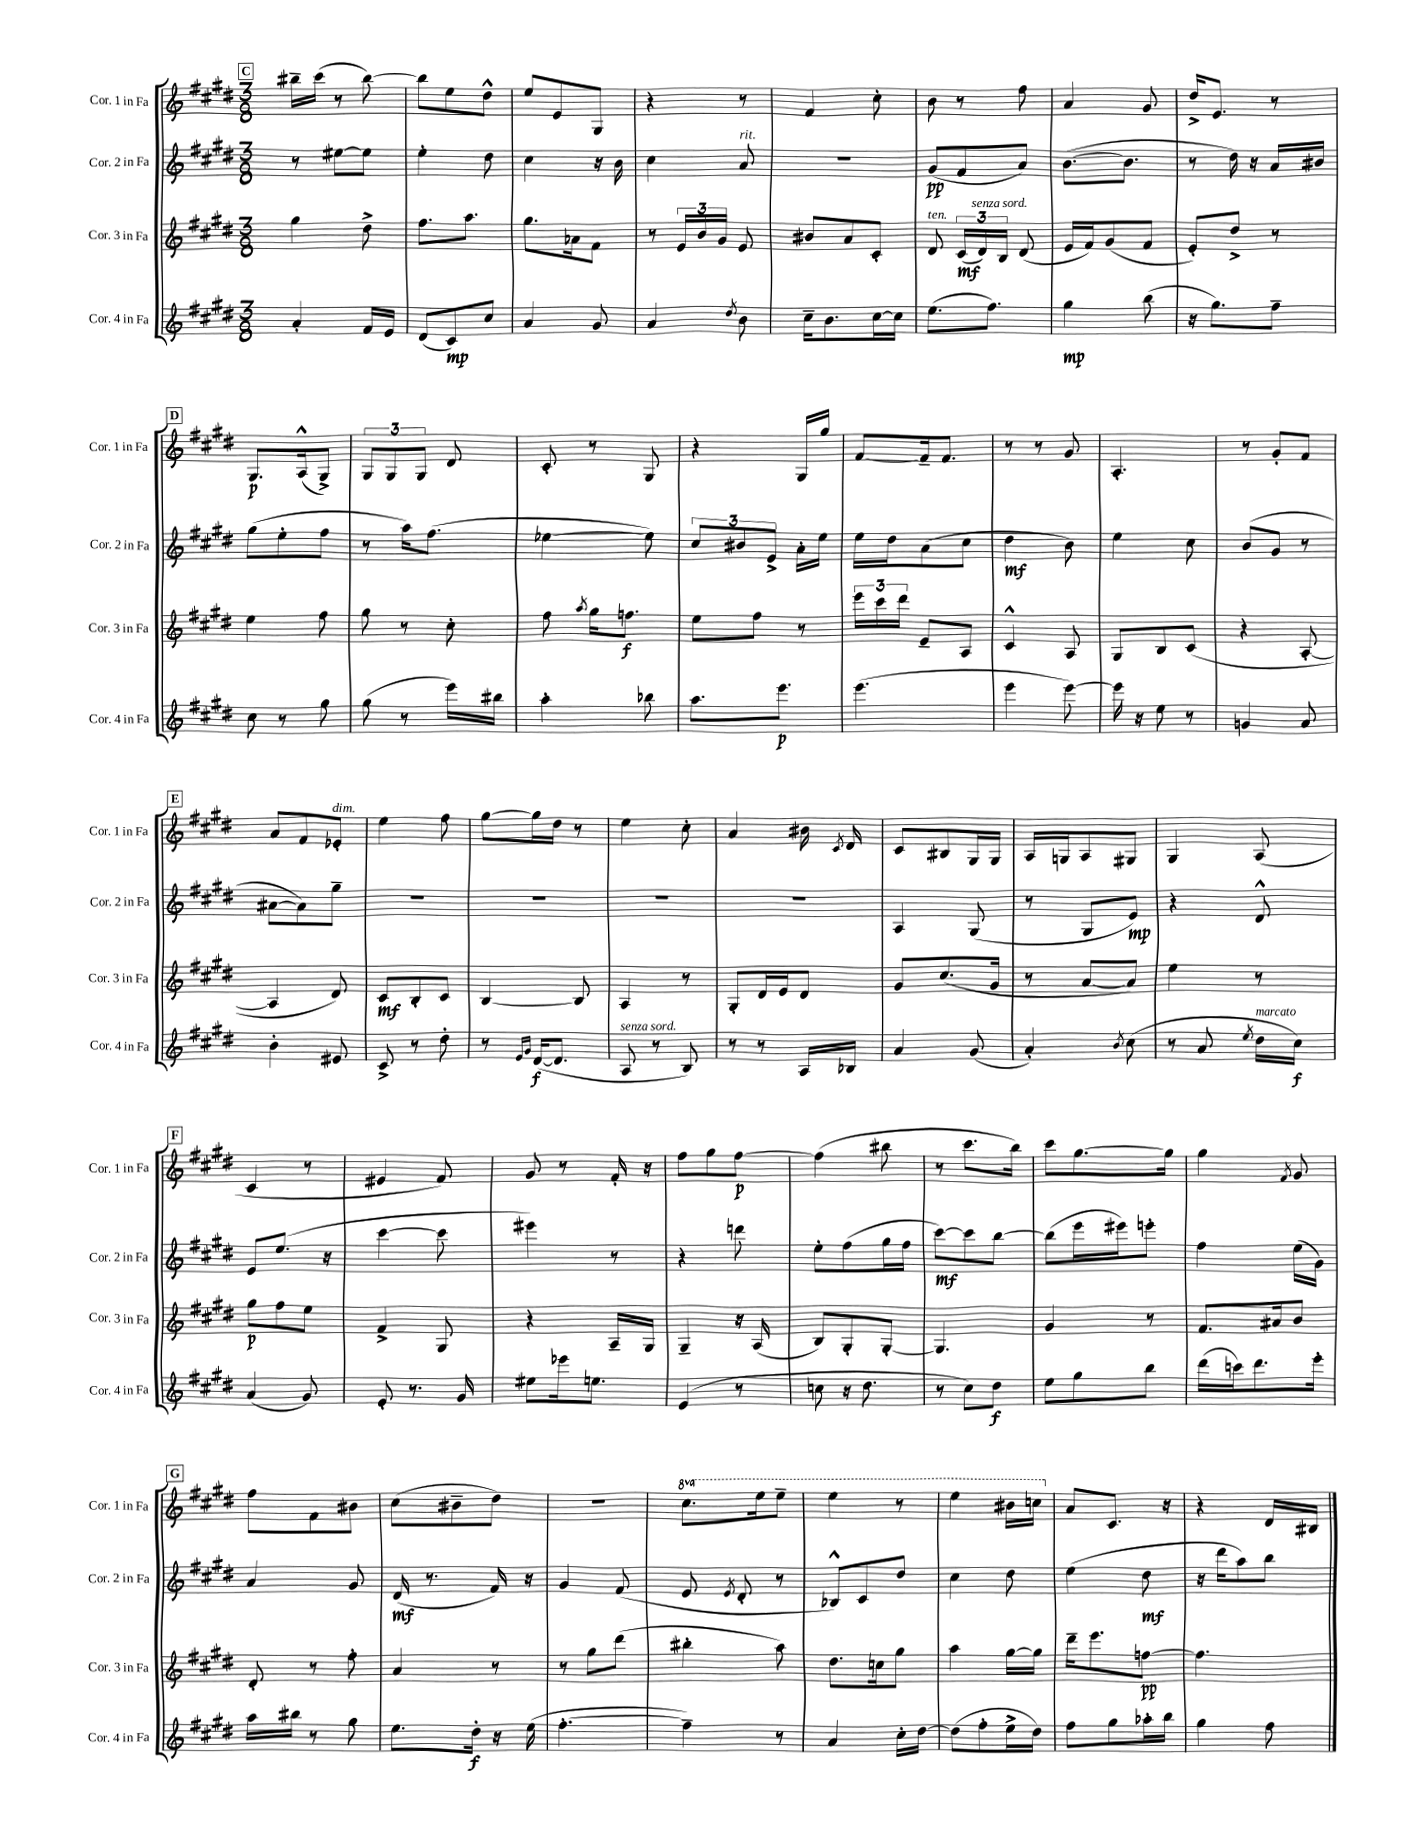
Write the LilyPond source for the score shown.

<<
\new StaffGroup <<
\new Staff = "s0" \with { instrumentName = "Cor. 1 in Fa" shortInstrumentName = "Cor. 1 in Fa" } {
    \clef treble \key e \major \numericTimeSignature \time 3/8 \set Staff.ottavationMarkups = #ottavation-simple-ordinals
    \autoBeamOff \mark \markup { \box "C" } bis''16[-- cis'''16]( r8 bis''8~) |
    bis''8[ e''8 dis''8]-^ |
    e''8[ e'8 gis8] |
    r4 r8 |
    fis'4 cis''8-. |
    b'8 r8 fis''8 |
    a'4 gis'8 |
    dis''16[-> e'8.] r8 |
    \mark \markup { \box "D" } gis8.[\p a16-^( gis8]->) |
    \tuplet 3/2 { gis8[ gis8 gis8] } dis'8 |
    cis'8-. r8 gis8 |
    r4 gis16[ gis''16] |
    fis'8[~ fis'16-- fis'8.] |
    r8 r8 gis'8 |
    a4.-. |
    r8 gis'8[-. fis'8] |
    \mark \markup { \box "E" } a'8[ fis'8 ees'8]-.^\markup { \italic "dim." } |
    e''4 fis''8 |
    gis''8[~ gis''16 dis''16] r8 |
    e''4 cis''8-. |
    a'4 bis'16 \acciaccatura { cis'8 } dis'16 |
    cis'8[ bis8 gis16 gis16] |
    a16[ g16 a8 gis8] |
    gis4 a8( |
    \mark \markup { \box "F" } cis'4 r8 |
    eis'4 fis'8) |
    gis'8 r8 fis'16-. r16 |
    fis''8[ gis''8 fis''8]~\p |
    fis''4( bis''8 |
    r8 cis'''8.[ b''16]) |
    cis'''8[ gis''8.~ gis''16] |
    gis''4 \acciaccatura { fis'8 } gis'8 |
    \mark \markup { \box "G" } fis''8[ fis'8 bis'8] |
    cis''8[( bis'8-- dis''8]) |
    R4. |
    \ottava #1 cis'''8.[ e'''16 e'''8]-- |
    e'''4 r8 |
    e'''4 bis''16[ c'''16] \ottava #0 |
    a'8[ cis'8.] r16 |
    r4 dis'16[ bis16] \bar "|." |
}
\new Staff = "s1" \with { instrumentName = "Cor. 2 in Fa" shortInstrumentName = "Cor. 2 in Fa" } {
    \clef treble \key e \major \numericTimeSignature \time 3/8
    \autoBeamOff \mark \markup { \box "C" } r8 eis''8[~ eis''8] |
    e''4-. dis''8 |
    cis''4 r16 b'16 |
    cis''4 a'8^\markup { \italic "rit." } |
    R4. |
    gis'8[\pp( fis'8 a'8]) |
    b'8.[~( b'8.] |
    r8 dis''16) r16 a'16[ bis'16] |
    \mark \markup { \box "D" } gis''8[( e''8-. fis''8] |
    r8 a''16[) fis''8.]( |
    ees''4~ ees''8) |
    \tuplet 3/2 { cis''8[ bis'8 e'8]-> } a'16[-. e''16] |
    e''16[ dis''16 a'8( cis''8] |
    dis''4\mf b'8) |
    e''4 cis''8 |
    b'8[( gis'8] r8 |
    \mark \markup { \box "E" } ais'8[~ ais'8) gis''8]-- |
    R4. |
    R4. |
    R4. |
    R4. |
    a4 gis8( |
    r8 gis8[ e'8]\mp) |
    r4 dis'8-^ |
    \mark \markup { \box "F" } e'8[ e''8.]( r16 |
    cis'''4~ cis'''8 |
    eis'''4) r8 |
    r4 d'''8 |
    e''8[-. fis''8( gis''16 fis''16] |
    cis'''8[~\mf) cis'''8 b''8]~ |
    b''8[( e'''16 eis'''16) e'''8]-. |
    fis''4 e''16[( gis'16]) |
    \mark \markup { \box "G" } a'4 gis'8 |
    dis'16\mf( r8. fis'16) r16 |
    gis'4 fis'8( |
    e'8 \acciaccatura { e'8 } dis'8-. r8 |
    bes8[-^) cis'8 dis''8] |
    cis''4 dis''8 |
    e''4( dis''8\mf |
    r16 dis'''16[ a''8) b''8] \bar "|." |
}
\new Staff = "s2" \with { instrumentName = "Cor. 3 in Fa" shortInstrumentName = "Cor. 3 in Fa" } {
    \clef treble \key e \major \numericTimeSignature \time 3/8
    \autoBeamOff \mark \markup { \box "C" } gis''4 dis''8-> |
    fis''8.[ a''8.] |
    gis''8.[ aes'16 fis'8] |
    r8 \tuplet 3/2 { e'16[ b'16 gis'16] } e'8 |
    bis'8[ a'8 cis'8]-. |
    dis'8^\markup { \italic "ten." } \tuplet 3/2 { cis'16[\mf( dis'16^\markup { \italic "senza sord." }) b16] } dis'8( |
    e'16[ fis'16) gis'8( fis'8] |
    e'8[-.) dis''8]-> r8 |
    \mark \markup { \box "D" } e''4 fis''8 |
    gis''8 r8 cis''8-. |
    fis''8 \acciaccatura { a''8 } gis''16[ f''8.]\f |
    e''8[ fis''8] r8 |
    \tuplet 3/2 { e'''16[ cis'''16 dis'''16] } e'8[-- a8] |
    cis'4-^ a8 |
    gis8[ b8 cis'8]( |
    r4 a8~-. |
    \mark \markup { \box "E" } a4 dis'8) |
    cis'8[\mf b8-. cis'8] |
    b4~ b8 |
    a4 r8 |
    gis8[-. dis'16 e'16 dis'8] |
    gis'8[ cis''8.( gis'16] |
    r8 a'8[~ a'8]) |
    e''4 r8 |
    \mark \markup { \box "F" } gis''8[\p fis''8 e''8] |
    fis'4-> gis8 |
    r4 a16[-- gis16] |
    gis4-- r16 a16( |
    b8[) gis8-. gis8]~-. |
    gis4. |
    gis'4 r8 |
    fis'8.[ ais'16 b'8] |
    \mark \markup { \box "G" } dis'8-. r8 fis''8-. |
    a'4 r8 |
    r8 gis''8[ dis'''8]( |
    bis''4-. a''8) |
    dis''8.[ c''16 gis''8] |
    a''4 gis''16[~ gis''16] |
    dis'''16[-- e'''8. f''8]~\pp |
    f''4. \bar "|." |
}
\new Staff = "s3" \with { instrumentName = "Cor. 4 in Fa" shortInstrumentName = "Cor. 4 in Fa" } {
    \clef treble \key e \major \numericTimeSignature \time 3/8
    \autoBeamOff \mark \markup { \box "C" } a'4-. fis'16[ e'16] |
    dis'8[( cis'8\mp) cis''8] |
    a'4 gis'8 |
    a'4 \acciaccatura { dis''8 } b'8 |
    cis''16[-- b'8. cis''16~ cis''16] |
    e''8.[( fis''8.]) |
    gis''4\mp b''8( |
    r16 gis''8.[) fis''8]-- |
    \mark \markup { \box "D" } cis''8 r8 gis''8 |
    gis''8( r8 e'''16[) bis''16] |
    a''4-. bes''8 |
    a''8.[ e'''8.]\p |
    e'''4.( |
    e'''4 e'''8~) |
    e'''16 r16 e''8 r8 |
    g'4 a'8 |
    \mark \markup { \box "E" } b'4-. eis'8 |
    cis'8-> r8 dis''8-. |
    r8 \grace { e'16[ gis'16] } dis'16[~\f( dis'8.] |
    a8^\markup { \italic "senza sord." } r8 b8) |
    r8 r8 a16[ bes16] |
    a'4 gis'8( |
    a'4-.) \acciaccatura { b'8 } cis''8( |
    r8 a'8 \acciaccatura { e''8 } dis''16[^\markup { \italic "marcato" } cis''16]\f) |
    \mark \markup { \box "F" } a'4( gis'8) |
    e'8-. r8. gis'16 |
    eis''8[ ees'''16 e''8.] |
    e'4( r8 |
    c''8 r16 dis''8. |
    r8 cis''8[) dis''8]\f |
    e''8[ gis''8 b''8] |
    dis'''16[( c'''16) dis'''8. e'''16]-. |
    \mark \markup { \box "G" } a''16[ bis''16] r8 gis''8 |
    e''8.[ dis''16]-.\f r16 e''16( |
    fis''4.~-. |
    fis''4--) r8 |
    a'4 cis''16[-. dis''16]~ |
    dis''8[( fis''8-. e''16-> dis''16]) |
    fis''8[ gis''8 aes''16-. b''16] |
    gis''4 fis''8 \bar "|." |
}
>>
>>
